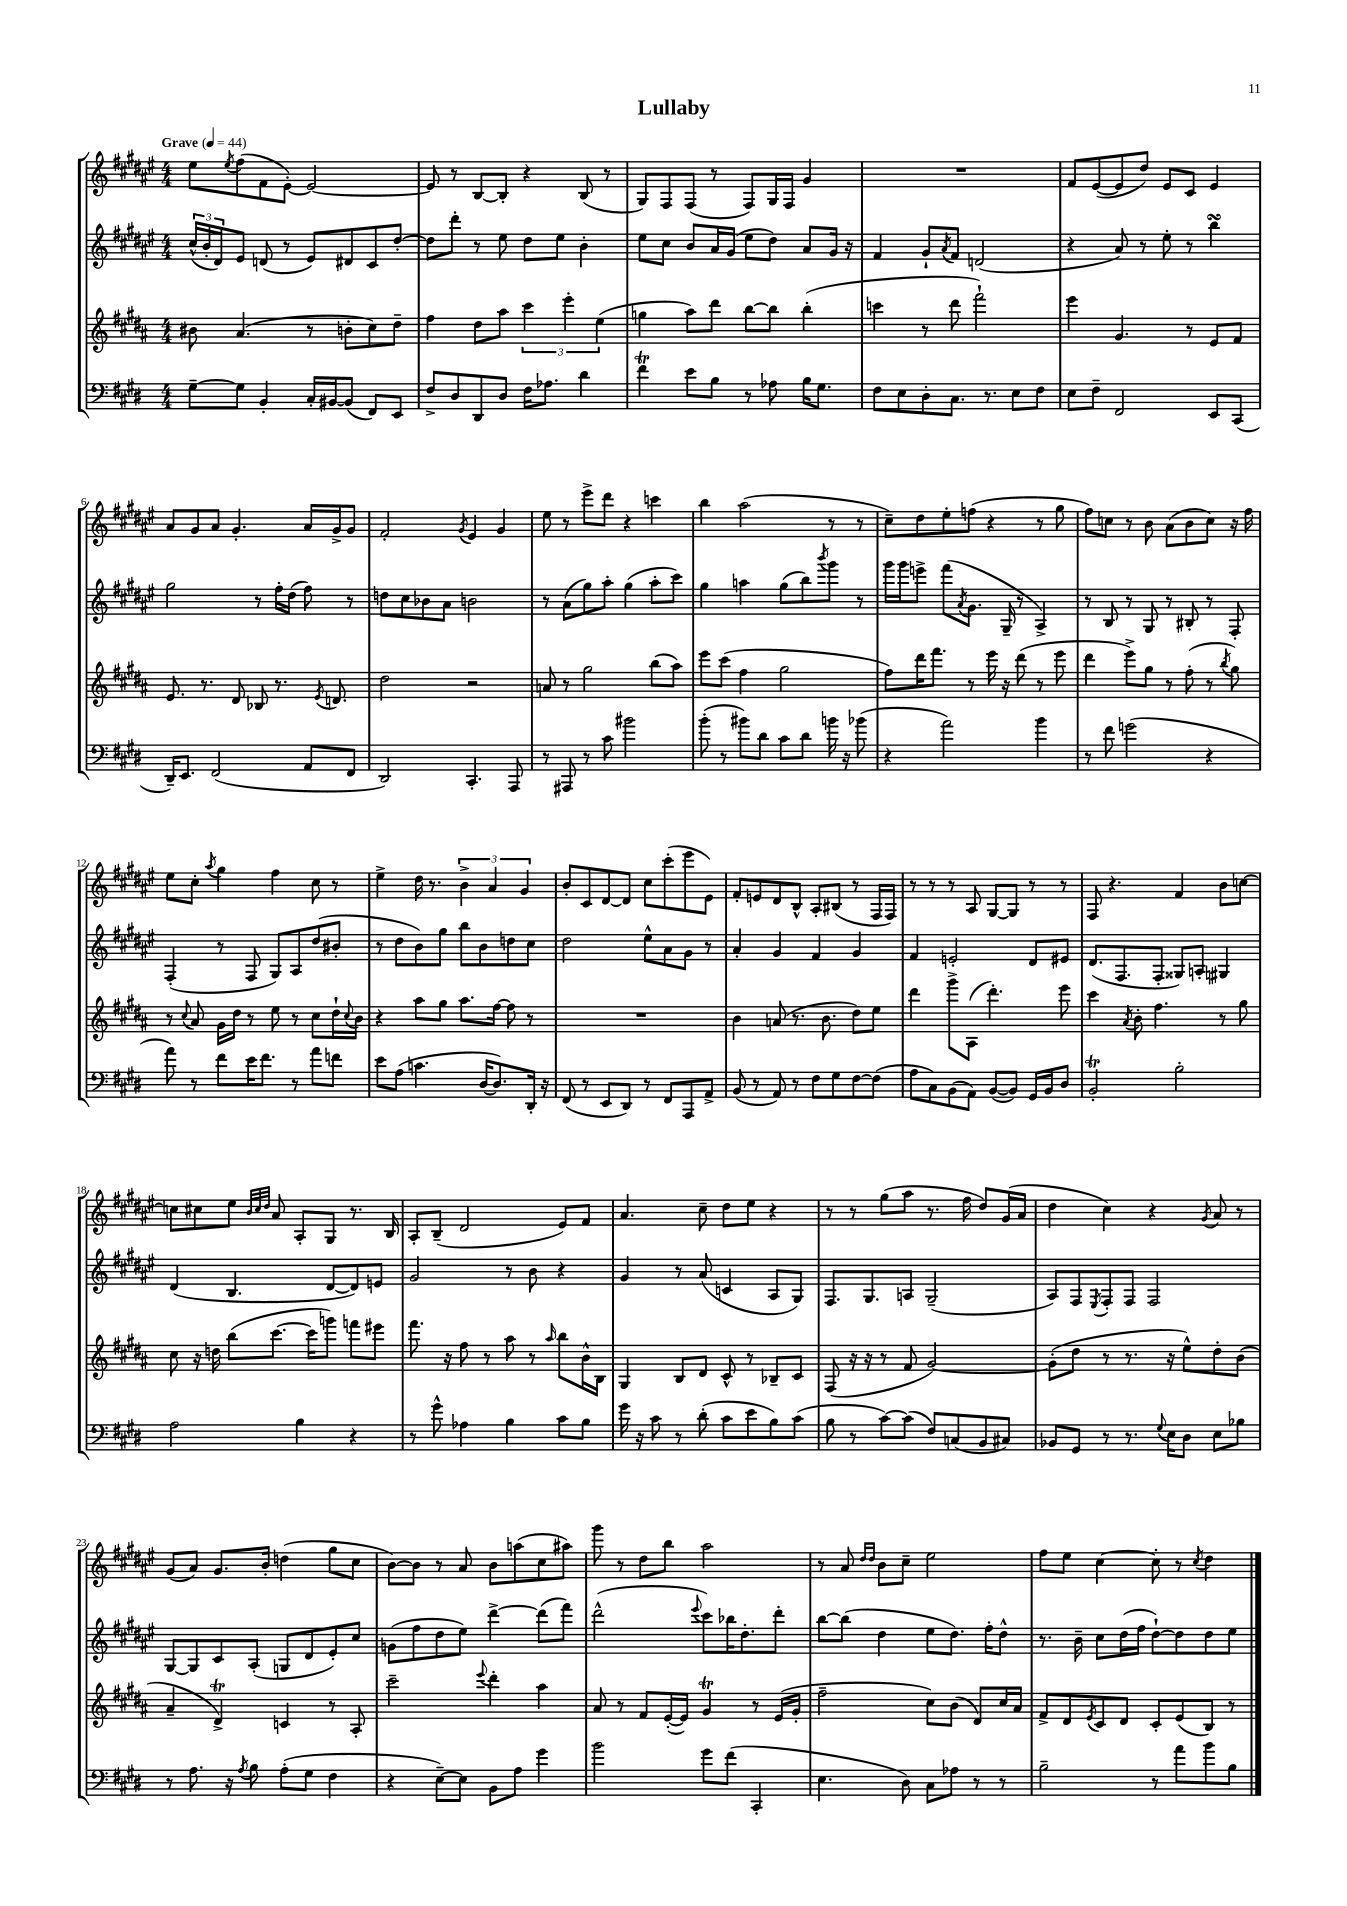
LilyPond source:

\header { title = "Lullaby" }
<<
\new StaffGroup <<
\new Staff = "s0" {
    \clef treble \key fis \major \numericTimeSignature \time 4/4 \tempo "Grave" 4 = 44
    eis''8 \acciaccatura { eis''8 } fis''8( fis'8 eis'8~-.) eis'2~ |
    eis'8 r8 b8~ b8-. r4 b8( r8 |
    gis8) fis8 fis8( r8 fis8) gis16 fis16 gis'4 |
    R1 |
    fis'8 eis'8~( eis'8 dis''8) eis'8 cis'8 eis'4 |
    ais'8 gis'8 ais'8 gis'4.-. ais'16 gis'16-> gis'8 |
    fis'2-. \acciaccatura { gis'8 } eis'4 gis'4 |
    eis''8 r8 eis'''8-> dis'''8 r4 c'''4 |
    b''4 ais''2( r8 r8 |
    cis''8--) dis''8 eis''8-. f''8( r4 r8 gis''8 |
    fis''8) c''8 r8 b'8 ais'8( b'8 c''8) r16 fis''16 |
    eis''8 cis''8-. \acciaccatura { ais''8 } gis''4 fis''4 cis''8 r8 |
    eis''4-> dis''16 r8. \tuplet 3/2 { b'4-> ais'4 gis'4 } |
    b'8-. cis'8 dis'8~ dis'8 cis''8 cis'''8-.( eis'''8 eis'8) |
    fis'8-. e'8 dis'8 b8-^ ais8-. bis8( r8 fis16 fis16) |
    r8 r8 r8 ais8 gis8~ gis8 r8 r8 |
    fis8 r4. fis'4 b'8 c''8~ |
    c''8 cis''8 eis''8 \grace { b'32 cis''32 dis''32 } ais'8 ais8-. gis8 r8. b16 |
    ais8-. b8--( dis'2 eis'8) fis'8 |
    ais'4. cis''8-- dis''8 eis''8 r4 |
    r8 r8 gis''8( ais''8 r8. fis''16 dis''8) gis'16( ais'16 |
    dis''4 cis''4) r4 \acciaccatura { gis'8 } ais'8 r8 |
    gis'8( ais'8) gis'8. b'16-. d''4( gis''8 cis''8 |
    b'8~) b'8 r8 ais'8 b'8 a''8( cis''8 ais''8) |
    gis'''8 r8 dis''8 b''8 ais''2 |
    r8 ais'8 \grace { dis''16 dis''16 } b'8 cis''8-- eis''2 |
    fis''8 eis''8 cis''4~ cis''8-. r8 \acciaccatura { cis''8 } dis''4 \bar "|." |
}
\new Staff = "s1" {
    \clef treble \key fis \major \numericTimeSignature \time 4/4
    \tuplet 3/2 { cis''16-^( b'16-. dis'16) } eis'8 d'8( r8 eis'8) dis'8 cis'8 dis''8~-. |
    dis''8 dis'''8-. r8 eis''8 dis''8 eis''8 b'4-. |
    eis''8 cis''8 b'8 ais'16 gis'16( eis''8 dis''8) ais'8 gis'16 r16 |
    fis'4 gis'8-! \acciaccatura { ais'8 } fis'8 d'2( |
    r4 ais'8) r8 eis''8-. r8 b''4\turn |
    gis''2 r8 fis''16-. dis''16( fis''8) r8 |
    d''8 cis''8 bes'8 ais'8 b'2 |
    r8 ais'8( gis''8) ais''8-. gis''4( ais''8-. cis'''8) |
    gis''4 a''4 gis''8( b''8) \acciaccatura { b'''8 } gis'''8 r8 |
    gis'''16 gis'''16 e'''8-> fis'''8( \acciaccatura { ais'8 } gis'8. gis16-- r8 ais4->) |
    r8 b8 r8 gis8 r8 bis8-. r8 fis8-. |
    fis4-.( r8 fis8 gis8) ais8 dis''8( bis'8-. |
    r8 dis''8 b'8) gis''8 b''8 b'8 d''8 cis''8 |
    dis''2 eis''8-^ ais'8 gis'8 r8 |
    ais'4-. gis'4 fis'4 gis'4 |
    fis'4 e'2-. dis'8 eis'8 |
    dis'8.( fis8. fis8-. gisis8) a8-. gis4 |
    dis'4( b4. dis'8~ dis'8) e'8 |
    gis'2 r8 b'8 r4 |
    gis'4 r8 ais'8( c'4 ais8 gis8) |
    fis8. gis8. a8 gis2--( |
    ais8) fis8 \acciaccatura { eis8 } fis8-. fis8 fis2 |
    gis8~ gis8 cis'8 ais8-.( g8 dis'8 eis'8-.) cis''8 |
    g'8( fis''8 dis''8 eis''8) dis'''4~-> dis'''8( fis'''8) |
    dis'''2-^( \appoggiatura { eis'''8 } cis'''8) bes''16 dis''8.-. dis'''8-. |
    b''8~ b''8( dis''4 eis''8 dis''8.) fis''16-. dis''8-^ |
    r8. b'16-- cis''8 dis''16( fis''16 dis''8~-!) dis''8 dis''8 eis''8 \bar "|." |
}
\new Staff = "s2" {
    \clef treble \key b \major \numericTimeSignature \time 4/4
    bis'8 ais'4.( r8 b'8-. cis''8) dis''8-- |
    fis''4 dis''8 ais''8 \tuplet 3/2 { cis'''4 e'''4-. e''4( } |
    g''4 ais''8) dis'''8 b''8~ b''8 b''4-.( |
    c'''4 r8 dis'''8 fis'''2-!) |
    e'''4 gis'4. r8 e'8 fis'8 |
    e'8. r8. dis'8 bes8 r8. \acciaccatura { e'8 } d'8. |
    dis''2 r2 |
    a'8 r8 gis''2 b''8( ais''8) |
    e'''8 cis'''8( fis''4 gis''2 |
    fis''8) dis'''16 fis'''8. r8 e'''16 r16 dis'''8( r8 e'''8 |
    dis'''4 e'''8->) gis''8 r8 fis''8-.( r8 \acciaccatura { b''8 } gis''8) |
    r8 \appoggiatura { cis''8 } ais'8 gis'16 dis''16 r8 e''8 r8 cis''8 dis''16-! \appoggiatura { cis''8 } b'16 |
    r4 ais''8 gis''8 ais''8. fis''16~ fis''8 r8 |
    R1 |
    b'4 a'8( r8. b'8. dis''8) e''8 |
    dis'''4 gis'''8-> ais8( dis'''4.-.) e'''8 |
    cis'''4 \acciaccatura { ais'8 } b'8-. fis''4. r8 gis''8 |
    cis''8 r16 d''16 b''8( cis'''8.~ cis'''16 g'''8) f'''8 eis'''8 |
    fis'''8. r16 fis''8 r8 ais''8 r8 \grace { ais''16 } b''8 b'16-^ b16 |
    gis4 b8 dis'8 cis'8-^ r8 bes8-- cis'8 |
    fis8( r16 r16 r8 fis'8 gis'2~) |
    gis'8-.( dis''8 r8 r8. r16 e''8-^) dis''8-. b'8( |
    ais'4-- dis'4->\trill) c'4 r8 ais8-. |
    cis'''2-- \appoggiatura { e'''8 } dis'''4-. ais''4 |
    ais'8 r8 fis'8 e'16~-.( e'16) gis'4\trill r8 e'16( gis'16-. |
    fis''2-- cis''8) b'8( dis'8) cis''16 ais'16 |
    fis'8-> dis'8 \acciaccatura { e'8 } cis'8 dis'8 cis'8-. e'8( b8) r8 \bar "|." |
}
\new Staff = "s3" {
    \clef bass \key e \major \numericTimeSignature \time 4/4
    gis8~-- gis8 b,4-. cis16-. bis,16~ bis,8( fis,8) e,8 |
    fis8-> dis8 dis,8 dis8 fis16 aes8. dis'4 |
    fis'4\trill e'8 b8 r8 aes8 b16 gis8. |
    fis8 e8 dis8-. cis8. r8. e8 fis8 |
    e8 fis8-- fis,2 e,8 cis,8( |
    dis,16--) e,8. fis,2( a,8 fis,8 |
    dis,2) cis,4.-. a,,8 |
    r8 ais,,8 r8 cis'8 bis'2 |
    b'8-.( r8 bis'8) dis'8 cis'8 dis'8 b'16 r16 bes'8( |
    r4 a'2) b'4 |
    r8 fis'8 g'2( r4 |
    a'8) r8 fis'8 e'16 fis'8. r8 a'8 f'8 |
    e'8 a8( c'4. dis16~ dis8.) dis,16-. r16 |
    fis,8( r8 e,8 dis,8) r8 fis,8 a,,8 a,8-> |
    b,8( r8 a,8) r8 fis8 gis8 fis8~ fis8( |
    a8 cis8) b,8( a,8) b,8~( b,8) gis,16 b,16 dis8 |
    b,2-.\trill b2-. |
    a2 b4 r4 |
    r8 gis'8-^ aes4 b4 cis'8 b8 |
    gis'16 r16 cis'8 r8 dis'8-.( cis'8 e'8 b8) cis'8( |
    b8 r8 cis'8~) cis'8( fis8) c8( b,8 cis8) |
    bes,8 gis,8 r8 r8. \appoggiatura { gis8 } e16 dis8 e8 bes8 |
    r8 a8. r16 \acciaccatura { a8 } b8 a8-.( gis8 fis4 |
    r4 e8~--) e8 b,8 a8 gis'4 |
    b'2 gis'8 fis'8( cis,4-. |
    e4. dis8) cis8 aes8 r8 r8 |
    b2-- r8 a'8 b'8 b8 \bar "|." |
}
>>
>>
